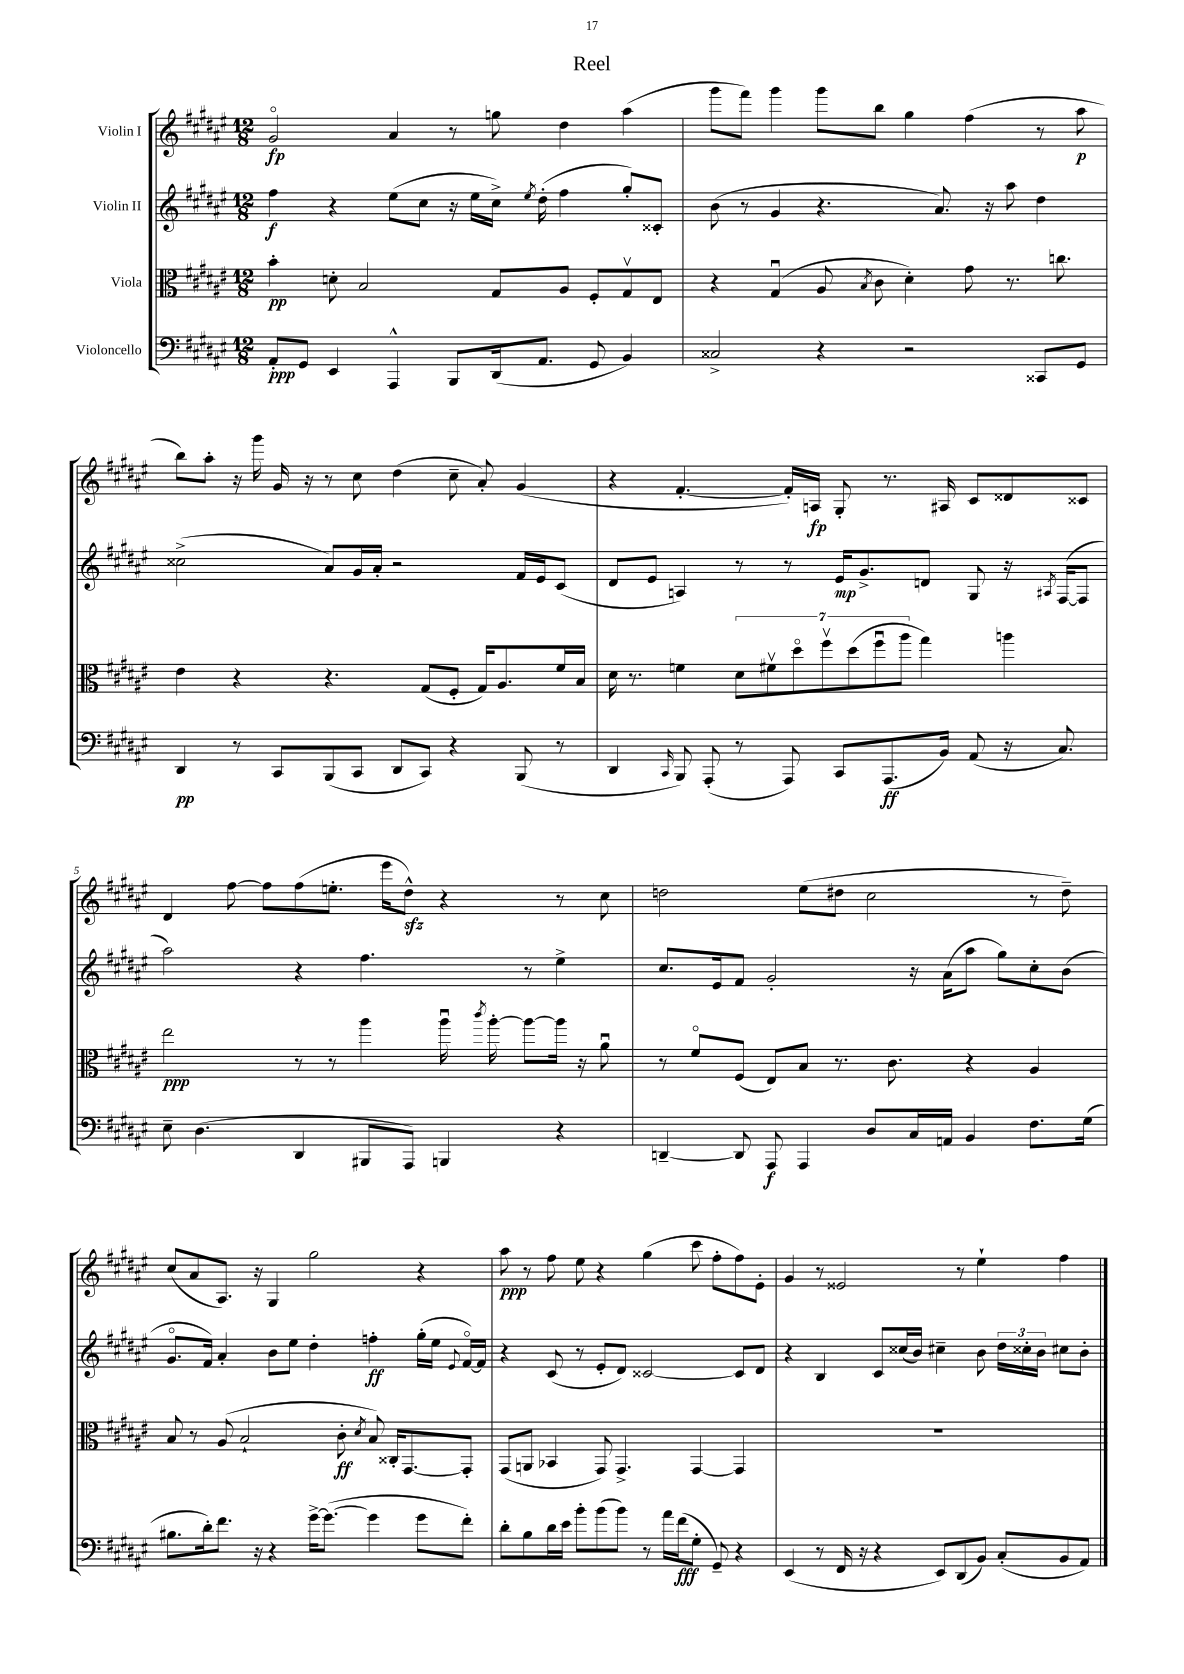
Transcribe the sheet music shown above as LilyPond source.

\header { title = "Reel" }
<<
\new StaffGroup <<
\new Staff = "s0" \with { instrumentName = "Violin I" } {
    \clef treble \key fis \major \numericTimeSignature \time 12/8
    \autoBeamOff gis'2\flageolet\fp ais'4 r8 g''8 dis''4 ais''4( |
    gis'''8[ fis'''8]) gis'''4 gis'''8[ b''8] gis''4 fis''4( r8 ais''8\p |
    b''8[) ais''8]-. r16 gis'''16 gis'16 r16 r8 cis''8 dis''4( cis''8-- ais'8-.) gis'4( |
    r4 fis'4.~-. fis'16[-.) a16]\fp gis8-. r8. ais16 cis'8[ disis'8 cisis'8] |
    dis'4 fis''8~ fis''8[ fis''8( e''8.]-. eis'''16[ dis''8]-^\sfz) r4 r8 cis''8 |
    d''2 eis''8[( dis''8] cis''2 r8 dis''8--) |
    cis''8[( ais'8 ais8.]) r16 gis4 gis''2 r4 |
    ais''8\ppp r8 fis''8 eis''8 r4 gis''4( cis'''8 fis''8[-. fis''8) eis'8]-. |
    gis'4 r8 eisis'2 r8 eis''4-! fis''4 \bar "|." |
}
\new Staff = "s1" \with { instrumentName = "Violin II" } {
    \clef treble \key fis \major \numericTimeSignature \time 12/8
    \autoBeamOff fis''4\f r4 eis''8[( cis''8] r16 eis''16[ cis''16]->) \acciaccatura { eis''8 } dis''16-.( fis''4 gis''8[-.) cisis'8]-. |
    b'8( r8 gis'4 r4. ais'8.) r16 ais''8 dis''4 |
    cisis''2->( ais'8[) gis'16 ais'16]-. r2 fis'16[ eis'16 cis'8]( |
    dis'8[ eis'8] a4) r8 r8 eis'16[\mp gis'8.-> d'8] gis8 r16 \acciaccatura { ais8 } fis16[~( fis8] |
    ais''2) r4 fis''4. r8 eis''4-> |
    cis''8.[ eis'16 fis'8] gis'2-. r16 ais'16[( ais''8] gis''8[) cis''8-. b'8]( |
    gis'8.[\flageolet fis'16]) ais'4-. b'8[ eis''8] dis''4-. f''4-.\ff gis''16[-.( eis''16] \appoggiatura { eis'8 } fis'16[~\flageolet) fis'16] |
    r4 cis'8( r8 eis'8[-. dis'8]) cisis'2~ cisis'8[ dis'8] |
    r4 b4 cis'8[ cisis''16( b'16]) cis''4-- b'8 \tuplet 3/2 { dis''16[ cisis''16-. b'16] } cis''8[ b'8]-. \bar "|." |
}
\new Staff = "s2" \with { instrumentName = "Viola" } {
    \clef alto \key fis \major \numericTimeSignature \time 12/8
    \autoBeamOff b'4-.\pp d'8-. b2 gis8[ ais8] fis8[-. gis8\upbow eis8] |
    r4 gis4\downbow( ais8 \acciaccatura { b8 } cis'8 dis'4-.) gis'8 r8. c''8. |
    eis'4 r4 r4. gis8[( fis8]-. gis16[) ais8. fis'16 b16] |
    dis'16 r8. f'4 \tuplet 7/4 { dis'8[ fis'8\upbow dis''8\flageolet fis''8\upbow dis''8( fis''8\downbow ais''8] } gis''4) a''4 |
    eis''2\ppp r8 r8 ais''4 ais''16\downbow \acciaccatura { cis'''8 } ais''16~-. ais''8[~ ais''16] r16 ais'8\downbow |
    r8 fis'8[\flageolet fis8]( eis8[) b8] r8. cis'8. r4 ais4 |
    b8 r8 ais8( b2-! cis'8-.\ff \acciaccatura { dis'8 } b8) cisis16[-. gis,8.~ gis,8]-. |
    gis,8[( a,8] bes,4 gis,8) gis,4.-> gis,4~ gis,4 |
    R1. \bar "|." |
}
\new Staff = "s3" \with { instrumentName = "Violoncello" } {
    \clef bass \key fis \major \numericTimeSignature \time 12/8
    \autoBeamOff ais,8[-.\ppp gis,8] eis,4 ais,,4-^ b,,8[ dis,16( ais,8.] gis,8 b,4) |
    cisis2-> r4 r2 cisis,8[ gis,8] |
    dis,4\pp r8 cis,8[ b,,8( cis,8] dis,8[ cis,8]) r4 b,,8( r8 |
    dis,4 \grace { cis,16 } b,,8) ais,,8-.( r8 ais,,8) cis,8[ ais,,8.\ff( b,16]) ais,8( r16 cis8.) |
    eis8-- dis4.( dis,4 bis,,8[ ais,,8]) b,,4 r4 |
    d,4~-- d,8 ais,,8\f ais,,4 dis8[ cis16 a,16] b,4 fis8.[ gis16]( |
    bis8.[ dis'16-.) fis'8.] r16 r4 gis'16[~-> gis'8.]~( gis'4 gis'8[ fis'8]-.) |
    dis'8[-. b8 dis'16 eis'16] b'8[-. b'8( b'8]) r8 ais'16[ fis'16\fff( gis8]-. gis,8--) r4 |
    eis,4( r8 fis,16 r16 r4 eis,8[) dis,8( b,8]) cis8[-.( b,8 ais,8]) \bar "|." |
}
>>
>>
\layout { \context { \Score \override BarNumber.break-visibility = ##(#f #t #t) barNumberVisibility = #(every-nth-bar-number-visible 5) } }
